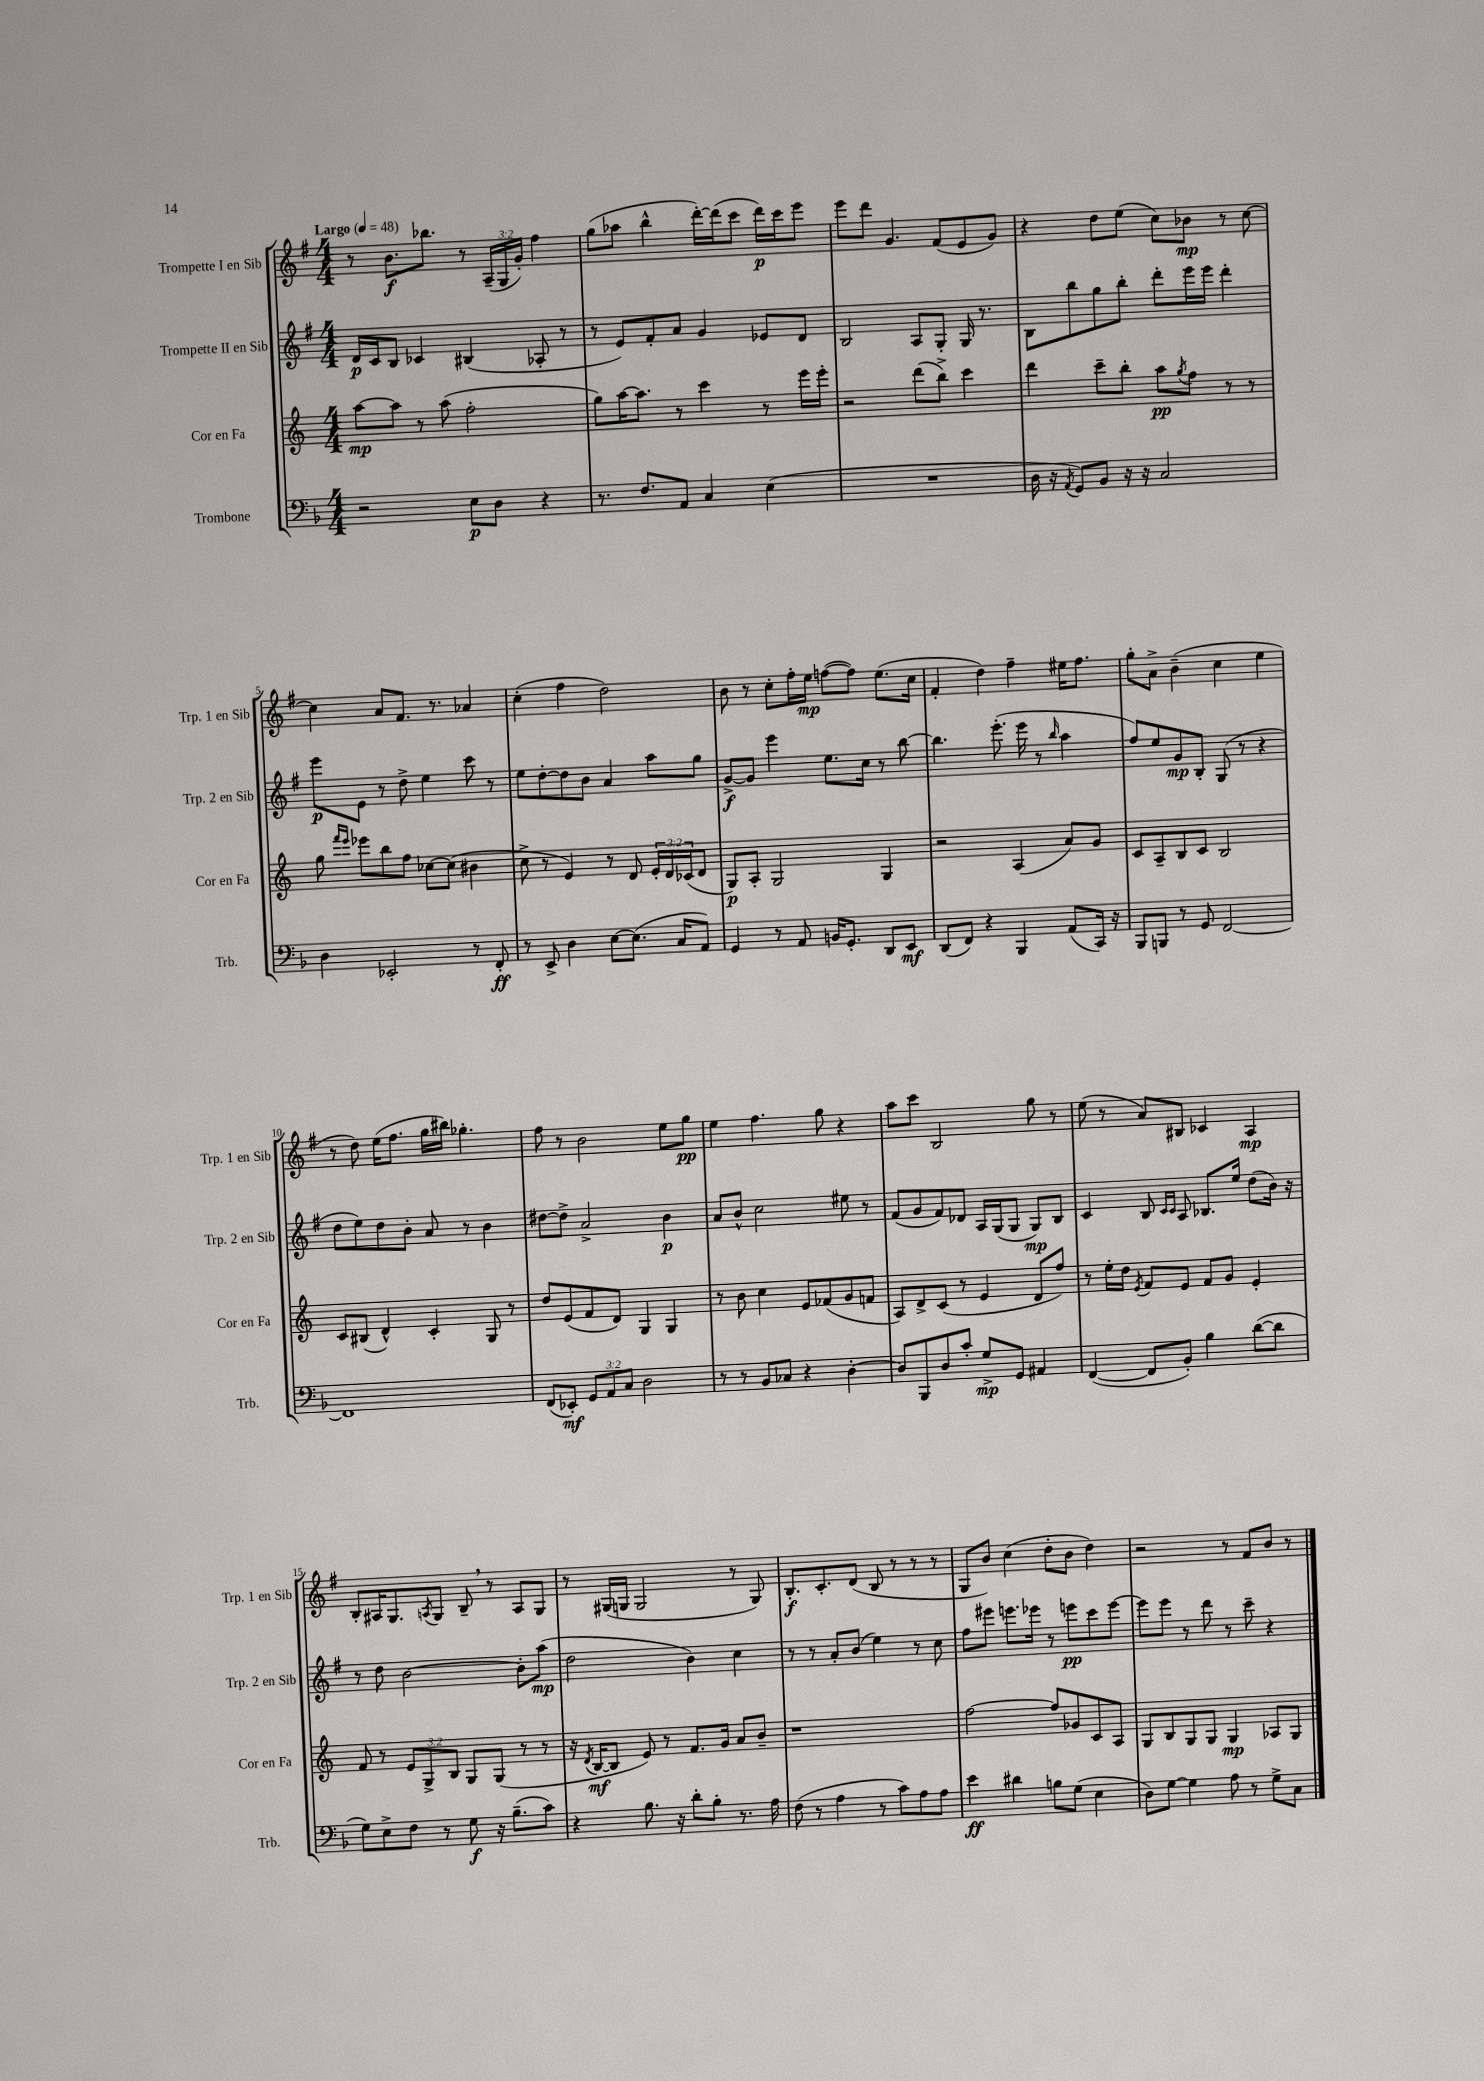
<<
\new StaffGroup <<
\new Staff = "s0" \with { instrumentName = "Trompette I en Sib" shortInstrumentName = "Trp. 1 en Sib" } {
    \clef treble \key g \major \numericTimeSignature \time 4/4 \override Staff.TupletNumber.text = #tuplet-number::calc-fraction-text \tempo "Largo" 4 = 48
    r8 b'8.\f bes''8. r8 \tuplet 3/2 { a16--( g16 g'16-.) } fis''4 |
    g''8( aes''8 b''4-^ d'''16~-.) d'''16( c'''8 d'''16\p) c'''16 e'''8 |
    e'''8 d'''8 g'4. fis'8( e'8 g'8) |
    r4 d''8 e''8( c''8) bes'8\mp r8 c''8~ |
    c''4 a'8 fis'8. r8. aes'4 |
    c''4-.( fis''4 d''2) |
    b'8 r8 c''8-. fis''16-. e''16\mp f''8~( f''8) e''8.( c''16 |
    fis'4-. d''4) fis''4-- eis''16 fis''8. |
    g''8-. a'8-> b'4--( c''4 e''4 |
    r8 d''8) e''16( fis''8. g''16 bis''16) ges''4.-. |
    fis''8 r8 b'2 e''8 g''8\pp |
    e''4 fis''4. g''8 r4 |
    a''8 c'''8 b2 g''8 r8 |
    e''8( r8 a'8) bis8 ces'4 a4\mp |
    b8-. ais16 g8. \acciaccatura { a8 } g8 b8-- \breathe r8 a8 g8 |
    r8 gis16( g16 g2 r8 g8) |
    b8.-.\f c'8.-. d'8( b8 r8 r8 r8 |
    g8 b'8) c''4( d''8-. b'8 d''4) |
    r2 r8 fis'8 b'8 r8 \bar "|." |
}
\new Staff = "s1" \with { instrumentName = "Trompette II en Sib" shortInstrumentName = "Trp. 2 en Sib" } {
    \clef treble \key g \major \numericTimeSignature \time 4/4
    d'16\p c'16 b8 ces'4 bis4( aes8-. r8 |
    r8 e'8) fis'8-. a'8 g'4 ees'8 d'8 |
    b2 a8 g8-. g16 r8. |
    b8 b''8 g''8 b''8-. d'''8-. e'''16 e'''16 d'''4-. |
    e'''8\p e'8 r8 d''8-> e''4 c'''8 r8 |
    e''8 d''8~-. d''8 b'8 a'4 a''8 g''8 |
    g'8~->\f g'8 e'''4 e''8. c''16 r8 b''8~ |
    b''4. e'''8.-.( e'''16 r8 \grace { b''16 } a''4 |
    fis''8) e''8 g'8\mp b8-. g8( r8 r4 |
    d''8 e''8) d''8 b'8-. a'8 r8 b'4 |
    dis''8~ dis''8-> a'2-> b'4\p |
    a'8 b'8-^ c''2 eis''8 r8 |
    fis'8( g'8 fis'8) des'8 a16 g16( g8 g8\mp) b8 |
    c'4 b8 \grace { c'16 c'16 } a8 bes8. e''16 d''8( b'16) r16 |
    r8 d''8 b'2~ b'8-. a''8\mp( |
    d''2 b'4) c''4 |
    r8 r8 a'8-. b'8( e''4) r8 c''8 |
    fis''8 eis'''8 e'''8. ees'''16 r8 e'''8\pp c'''8 e'''8~ |
    e'''8 e'''8 r8 d'''8 r8 c'''8-- r4 \bar "|." |
}
\new Staff = "s2" \with { instrumentName = "Cor en Fa" shortInstrumentName = "Cor en Fa" } {
    \clef treble \key c \major \numericTimeSignature \time 4/4 \override Staff.TupletNumber.text = #tuplet-number::calc-fraction-text
    a''8~\mp a''8 r8 a''8( f''2-. |
    g''8) a''16~ a''8. r8 c'''4 r8 e'''16 e'''16-. |
    r2 d'''8( b''8->) c'''4 |
    d'''4 c'''8-- b''8-. a''8\pp \acciaccatura { g''8 } f''8 r8 r8 |
    g''8 \grace { f'''16 e'''16 } ees'''8 b''8 f''8 ces''8~ ces''8( bis'4 |
    c''8-> r8 e'4) r8 d'8 \tuplet 3/2 { e'16-. d'16 ces'16( } d'8 |
    g8\p) a8-. g2 g4 |
    r2 a4( a'8) g'8 |
    c'8 a8-- b8 c'8 b2 |
    c'8 bis8( d'4-^) c'4-. g8 r8 |
    d''8 e'8( f'8 d'8) g4 g4 |
    r8 b'8 c''4 e'8 fes'8( g'8 f'8 |
    a8) d'8-> c'8( r8 e'4 d'8 f''8) |
    r8 e''16-. d''16 \acciaccatura { e'8 } f'8 e'8 f'8 g'8 e'4-. |
    f'8 r8 \tuplet 3/2 { e'8 g8-> b8 } g8 g8( r8 r8 |
    r16 \acciaccatura { d'8 } b16~\mf b8 e'8) r8 f'8. g'16 a'8 b'8-- |
    r1 |
    f''2~ f''8 ges'8 c'8 a8 |
    g8 b8 g8 g8 g4\mp aes8 g8 \bar "|." |
}
\new Staff = "s3" \with { instrumentName = "Trombone" shortInstrumentName = "Trb." } {
    \clef bass \key f \major \numericTimeSignature \time 4/4 \override Staff.TupletNumber.text = #tuplet-number::calc-fraction-text
    r2 e8\p d8 r4 |
    r8. f8. a,8 c4 e4( |
    R1 |
    d16 r16 \acciaccatura { a,8 } g,8) bes,8 r16 r16 c2 |
    d4 ees,2-. r8 f,8-.\ff |
    r8 e,8-> d4 e8~ e8.( c16 a,8) |
    g,4 r8 a,8 b,16 g,8.-. d,8 e,8\mf |
    d,8( f,8) r4 bes,,4 a,8( c,16) r16 |
    bes,,8 b,,8 r8 g,8 f,2~ |
    f,1 |
    f,8( ees,8-.\mf) \tuplet 3/2 { g,8 a,8 c8 } d2 |
    r8 r8 bes,8 ces8 r4 d4~-. |
    d8 bes,,8 d8 c'8-. g8->\mp g,8 ais,4 |
    f,4~( f,8 bes,8-.) bes4 d'8~( d'8 |
    g8) e8-> f8 r8 g8\f r16 bes8.--( c'8) |
    r4 bes8. r16 d'8-. bes8-. r8. a16 |
    f8( r8 a4 r8 c'8) a8 a8 |
    e'4\ff dis'4 b8 g8( e4 |
    d8) g8~ g4 a8 r8 g8-> c8 \bar "|." |
}
>>
>>
